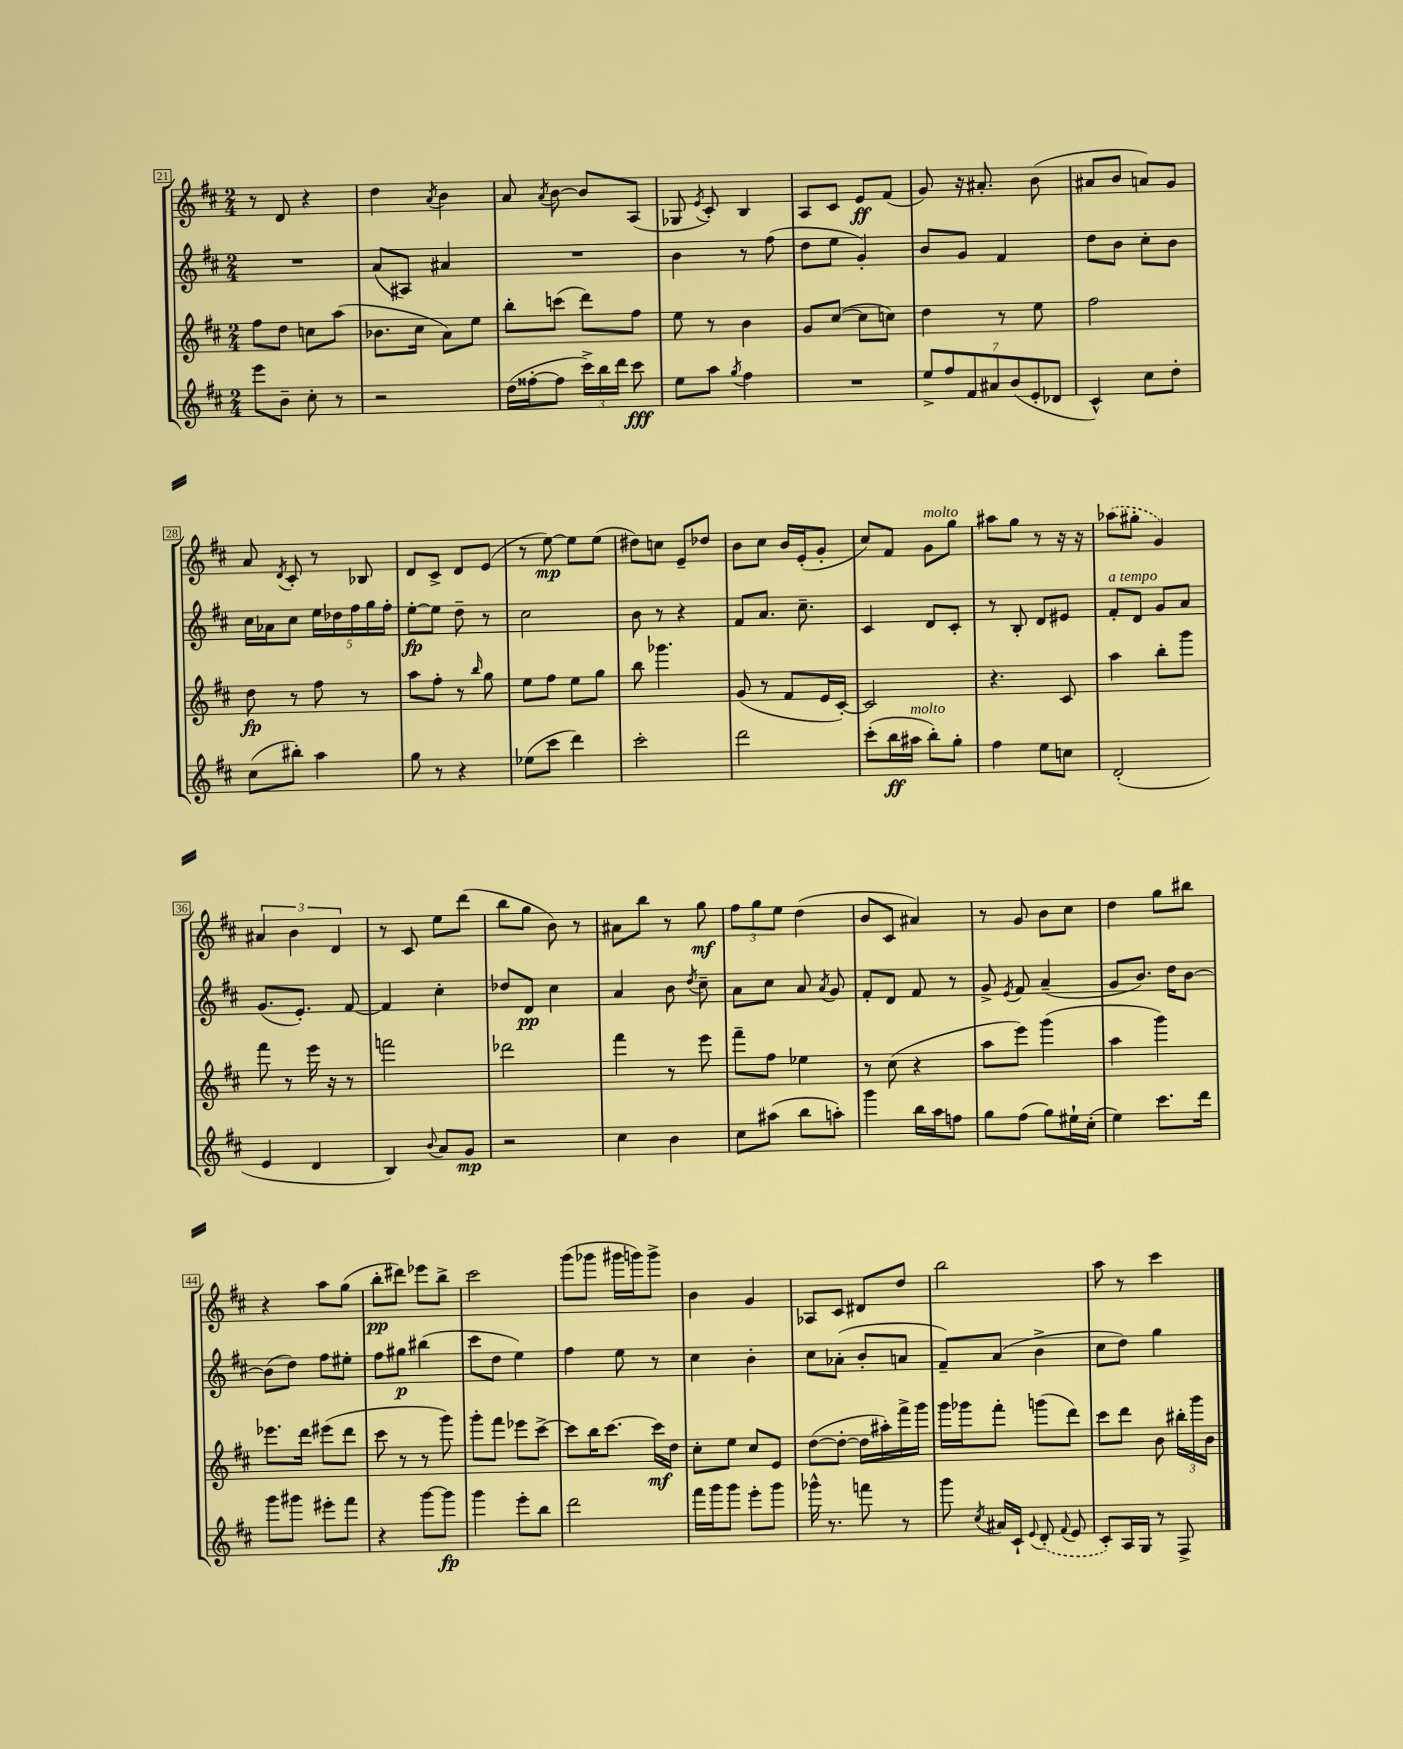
<<
\new StaffGroup <<
\new Staff = "s0" {
    \clef treble \key d \major \numericTimeSignature \time 2/4
    \autoBeamOff r8 d'8 r4 |
    d''4 \acciaccatura { a'8 } b'4 |
    a'8 \acciaccatura { a'8 } b'8~ b'8[ a8]( |
    ges8 \acciaccatura { e'8 } cis'8-.) b4 |
    a8[ cis'8] e'8[\ff fis'8]( |
    g'8) r16 ais'8.-. b'8( |
    ais'8[ b'8] a'8[) g'8] |
    a'8 \acciaccatura { d'8 } cis'8-. r8 bes8 |
    d'8[ cis'8]-> d'8[ e'8]( |
    r8 e''8~\mp) e''8[ e''8]( |
    dis''8[) c''8] e'8[-- des''8] |
    b'8[ cis''8] b'16[ e'16-.( g'8]-. |
    cis''8[) fis'8] g'8[^\markup { \italic "molto" } g''8] |
    ais''8[ g''8] r8 r16 r16 |
    \once \slurDashed aes''8[( gis''8]-. g'4) |
    \tuplet 3/2 { ais'4 b'4 d'4 } |
    r8 cis'8 e''8[ d'''8]( |
    b''8[ g''8] b'8) r8 |
    ais'8[ b''8] r8 g''8\mf |
    \tuplet 3/2 { fis''8[ g''8 e''8] } d''4( |
    b'8[ cis'8] ais'4) |
    r8 g'8 b'8[ cis''8] |
    d''4 g''8[ bis''8] |
    r4 a''8[ g''8]( |
    b''8[-.\pp dis'''8]) ees'''8[ b''8]-> |
    cis'''2 |
    g'''8[( ges'''8] gis'''16[ g'''16) g'''8]-> |
    b'4 g'4 |
    aes8[ cis'8] dis'8[ d''8] |
    b''2 |
    a''8 r8 cis'''4 \bar "|." |
}
\new Staff = "s1" {
    \clef treble \key d \major \numericTimeSignature \time 2/4
    \autoBeamOff R2 |
    a'8[( ais8]) ais'4 |
    R2 |
    b'4 r8 fis''8( |
    d''8[ e''8] g'4-.) |
    b'8[ g'8] fis'4 |
    d''8[ b'8] cis''8[-. b'8] |
    cis''16[ aes'16 cis''8] \tuplet 5/4 { e''16[ des''16 fis''16 g''16 fis''16]-. } |
    e''8[~-.\fp e''8] d''8-- r8 |
    cis''2 |
    b'8 r8 r4 |
    fis'8[ a'8.] cis''8.-- |
    cis'4 d'8[ cis'8]-. |
    r8 b8-. d'8[ eis'8] |
    fis'8[-.^\markup { \italic "a tempo" } d'8] g'8[ a'8] |
    g'8.[( e'8.]-.) fis'8~ |
    fis'4 cis''4-. |
    des''8[ d'8]\pp cis''4 |
    a'4 b'8 \acciaccatura { d''8 } cis''8-- |
    a'8[ cis''8] a'8 \acciaccatura { a'8 } g'8 |
    fis'8[-. d'8] fis'8 r8 |
    g'8-> \acciaccatura { e'8 } fis'8 a'4--( |
    g'8[ b'8.]) d''16[ b'8]~ |
    b'8[( d''8]) fis''8[ eis''8]-. |
    fis''8[ gis''8]\p bis''4( |
    cis'''8[ d''8] e''4) |
    fis''4 e''8 r8 |
    cis''4 b'4-. |
    cis''8[ aes'8]-.( b'8[-. a'8] |
    fis'8[--) a'8]( b'4-> |
    cis''8[ d''8]) g''4 \bar "|." |
}
\new Staff = "s2" {
    \clef treble \key d \major \numericTimeSignature \time 2/4
    \autoBeamOff fis''8[ d''8] c''8[ a''8]( |
    bes'8.[ cis''16] a'8[) e''8] |
    b''8[-. c'''8]( d'''8[) fis''8] |
    e''8 r8 b'4 |
    g'8[ cis''8]~( cis''8[ c''8]) |
    d''4 r8 e''8 |
    fis''2 |
    d''8\fp r8 fis''8 r8 |
    a''8[ fis''8]-. r8 \grace { b''16 } g''8 |
    e''8[ fis''8] e''8[ g''8] |
    b''8 ges'''4. |
    g'8( r8 fis'8[ e'16 cis'16]~-.) |
    cis'2 |
    r4. cis'8 |
    a''4 b''8[-. g'''8] |
    fis'''8 r8 e'''16 r16 r8 |
    f'''2 |
    des'''2 |
    fis'''4 r8 e'''8 |
    fis'''8[-- fis''8] ees''4 |
    r8 cis''8( r4 |
    a''8[ e'''8]) g'''4( |
    a''4 g'''4) |
    ees'''8.[ d'''16] eis'''8[( d'''8] |
    cis'''8 r8 r8 g'''8) |
    g'''8[-. fis'''8] ees'''8[ cis'''8]~-> |
    cis'''8[ b''16 cis'''8.]~ cis'''16[\mf d''16] |
    cis''8[-. e''8] cis''8[ e'8] |
    d''8[~( d''8]~-. d''16[ ais''16-.) fis'''16-> g'''16] |
    g'''16[ ges'''16 fis'''8]-. g'''8[( d'''8]) |
    cis'''8[ d'''8] b'8 \tuplet 3/2 { bis''16[-. g'''16 b'16] } \bar "|." |
}
\new Staff = "s3" {
    \clef treble \key d \major \numericTimeSignature \time 2/4
    \autoBeamOff e'''8[ b'8]-- cis''8-. r8 |
    r2 |
    d''16[( fisis''16~-. fisis''8] \tuplet 3/2 { cis'''16[->) b''16 d'''16] } cis'''8\fff |
    e''8[ a''8] \acciaccatura { g''8 } fis''4 |
    R2 |
    \tuplet 7/4 { e''8[-> fis''8 fis'8 ais'8 b'8( e'8-. des'8] } |
    cis'4-^) cis''8[ d''8]-. |
    cis''8[( bis''8]-.) a''4 |
    g''8 r8 r4 |
    ees''8[( cis'''8] d'''4) |
    cis'''2-. |
    d'''2 |
    cis'''8[-.( b''16\ff ais''16]^\markup { \italic "molto" } b''8[-.) g''8]-. |
    fis''4 e''8[ c''8] |
    d'2-.( |
    e'4 d'4 |
    b4) \appoggiatura { b'8 } a'8[ g'8]\mp |
    r2 |
    cis''4 b'4 |
    cis''8[ ais''8]( b''8[ a''8]-.) |
    g'''4 b''16[ a''16 f''8] |
    g''8[ fis''8]( g''8[) eis''16-! cis''16]-.( |
    e''4) cis'''8.[ d'''16] |
    g'''8[ gis'''8] eis'''8[-. fis'''8] |
    r4 g'''8[~ g'''8]\fp |
    g'''4 e'''8[-. b''8] |
    d'''2 |
    fis'''16[ g'''16 g'''8] e'''8[-. g'''8] |
    ges'''16-^ r8. f'''8 r8 |
    g'''8 \acciaccatura { cis''8 } ais'16[ cis'16]-! \appoggiatura { e'8 } \once \slurDashed d'8-.( \appoggiatura { fis'8 } e'8 |
    cis'8[-.) a16 g16] r8 fis8-> \bar "|." |
}
>>
>>
\layout { \context { \Score currentBarNumber = #21 \override BarNumber.stencil = #(make-stencil-boxer 0.1 0.3 ly:text-interface::print) } }
